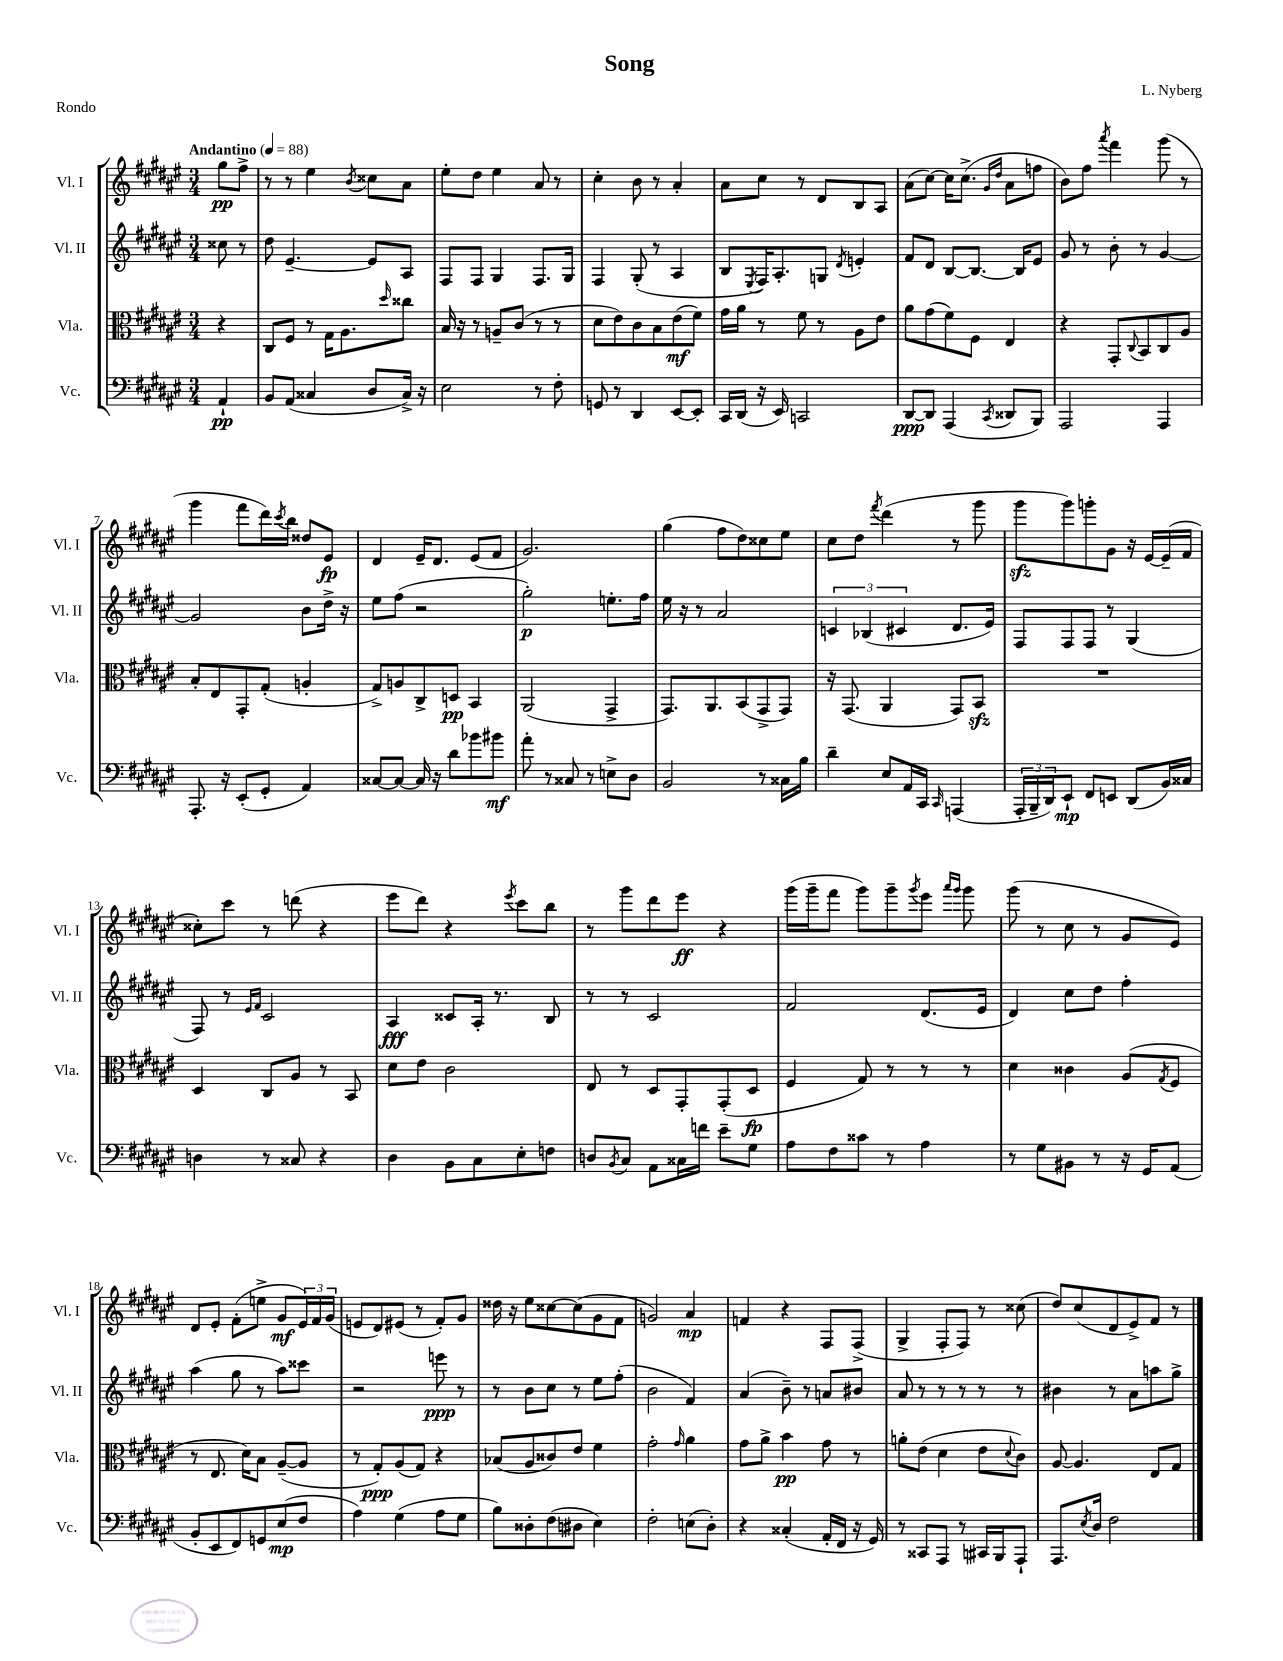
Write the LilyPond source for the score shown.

\header { title = "Song" composer = "L. Nyberg" piece = "Rondo" }
<<
\new StaffGroup <<
\new Staff = "s0" \with { instrumentName = "Vl. I" shortInstrumentName = "Vl. I" } {
    \clef treble \key fis \major \numericTimeSignature \time 3/4 \partial 4 \tempo "Andantino" 4 = 88
    gis''8\pp fis''8-> |
    r8 r8 eis''4 \acciaccatura { b'8 } cisis''8 ais'8 |
    eis''8-. dis''8 eis''4 ais'8 r8 |
    cis''4-. b'8 r8 ais'4-. |
    ais'8 cis''8 r8 dis'8 b8 ais8 |
    ais'8( cis''8~) cis''16 cis''8.->( \grace { gis'16 dis''16 } ais'8 f''8 |
    b'8) fis''8 \acciaccatura { ais'''8 } fis'''4 gis'''8( r8 |
    gis'''4 fis'''8 dis'''16) \acciaccatura { cis'''8 } b''16 disis''8 eis'8\fp |
    dis'4 eis'16-- dis'8. eis'8( fis'8 |
    gis'2.) |
    gis''4( fis''8 dis''8) cisis''8 eis''8 |
    cis''8 dis''8 \acciaccatura { fis'''8 } dis'''4( r8 gis'''8 |
    gis'''8\sfz gis'''8) g'''8-. gis'8 r16 eis'16~ eis'16--( fis'16 |
    cisis''8-.) cis'''8 r8 d'''8( r4 |
    eis'''8 dis'''8) r4 \acciaccatura { eis'''8 } cis'''8 b''8 |
    r8 gis'''8 dis'''8 eis'''8\ff r4 |
    gis'''16( gis'''16-- fis'''8 gis'''8) gis'''8-- \acciaccatura { gis'''8 } eis'''8 \grace { ais'''16 gis'''16 } gis'''8 |
    gis'''8( r8 cis''8 r8 gis'8 eis'8) |
    dis'8 eis'8-. fis'8-.( e''8-> gis'8\mf \tuplet 3/2 { eis'16) fis'16 gis'16( } |
    e'8 dis'8) eis'8( r8 fis'8-.) gis'8 |
    disis''16 r16 eis''8 cisis''8~ cisis''8( gis'8 fis'8 |
    g'2) ais'4\mp |
    f'4 r4 fis8 fis8->( |
    gis4-> fis8-. fis8) r8 cisis''8( |
    dis''8) cis''8( dis'8 eis'8->) fis'8 r8 \bar "|." |
}
\new Staff = "s1" \with { instrumentName = "Vl. II" shortInstrumentName = "Vl. II" } {
    \clef treble \key fis \major \numericTimeSignature \time 3/4 \partial 4
    cisis''8 r8 |
    dis''8 eis'4.~-- eis'8 ais8 |
    fis8 fis8 gis4 fis8. gis16 |
    fis4 gis8-.( r8 ais4 |
    b8 \acciaccatura { eis8 } fis16) ais8.-. g8 \acciaccatura { dis'8 } e'4-. |
    fis'8 dis'8 b8~ b8.~ b16 eis'8 |
    gis'8 r8 b'8-. r8 gis'4~ |
    gis'2 b'8 dis''16-> r16 |
    eis''8 fis''8( r2 |
    gis''2-.\p) e''8.-. fis''16 |
    eis''16 r16 r8 ais'2 |
    \tuplet 3/2 { c'4 bes4( cis'4 } dis'8. eis'16) |
    fis8 fis8 fis8 r8 gis4( |
    fis8) r8 \grace { eis'16 fis'16 } cis'2 |
    ais4\fff cisis'8 ais16-. r8. b8 |
    r8 r8 cis'2 |
    fis'2 dis'8.( eis'16 |
    dis'4) cis''8 dis''8 fis''4-. |
    ais''4( gis''8 r8 ais''8) cisis'''8 |
    r2 e'''8\ppp r8 |
    r8 b'8 cis''8 r8 eis''8 fis''8-.( |
    b'2 fis'4) |
    ais'4( b'8--) r8 a'8 bis'8 |
    ais'8 r8 r8 r8 r8 r8 |
    bis'4 r8 ais'8 a''8 gis''8-> \bar "|." |
}
\new Staff = "s2" \with { instrumentName = "Vla." shortInstrumentName = "Vla." } {
    \clef alto \key fis \major \numericTimeSignature \time 3/4 \partial 4
    r4 |
    cis8 fis8 r8 gis16 ais8. \grace { dis''16 } cisis''8 |
    b16 r16 r8 a8-- cis'8( r8 r8 |
    dis'8 eis'8) cis'8 b8 eis'8\mf( fis'8) |
    gis'16 ais'16 r8 fis'8 r8 ais8 eis'8 |
    ais'8 gis'8( fis'8) fis8 eis4 |
    r4 gis,8-. \appoggiatura { cis8 } b,8 cis8 ais8 |
    b8-. eis8 gis,8-. gis8-.( a4-. |
    gis8->) a8 cis8-> d8\pp b,4 |
    ais,2( gis,4-> |
    gis,8.) ais,8. b,8( gis,8-> gis,8) |
    r16 gis,8.( ais,4 gis,8) b,8\sfz |
    R2. |
    dis4 cis8 ais8 r8 b,8 |
    dis'8 eis'8 cis'2 |
    eis8 r8 dis8 gis,8-. gis,8-.( dis8\fp |
    fis4 gis8) r8 r8 r8 |
    dis'4 cisis'4 ais8( \acciaccatura { gis8 } fis8 |
    r8 eis8. dis'16) b8 ais8~--( ais8 |
    r8 gis8-.\ppp) ais8( gis8) r4 |
    bes8( ais8 cisis'8) eis'8 fis'4 |
    gis'2-. \grace { gis'16 } ais'4 |
    gis'8 ais'8-> b'4\pp gis'8 r8 |
    a'8-. eis'8( dis'4 eis'8 \appoggiatura { dis'8 } cis'8) |
    ais8~ ais4. eis8 gis8 \bar "|." |
}
\new Staff = "s3" \with { instrumentName = "Vc." shortInstrumentName = "Vc." } {
    \clef bass \key fis \major \numericTimeSignature \time 3/4 \partial 4
    ais,4-!\pp |
    b,8 ais,8( cisis4 dis8 cisis16->) r16 |
    eis2 r8 fis8-. |
    g,8 r8 dis,4 eis,8~ eis,8-. |
    cis,16 dis,16( r16 eis,16) c,2 |
    dis,8~\ppp dis,8 ais,,4( \acciaccatura { cis,8 } disis,8 b,,8) |
    ais,,2 ais,,4 |
    ais,,8.-. r16 eis,8-.( gis,8-. ais,4) |
    cisis8~ cisis8~ cisis16 r16 dis'8 bes'8 bis'8\mf |
    ais'8-. r8 cisis8 r8 e8-> dis8 |
    b,2 r8 cisis16 b16 |
    dis'4-- eis8 ais,16 cis,16 \grace { cis,16 } a,,4( |
    \tuplet 3/2 { ais,,16-. b,,16-- dis,16) } eis,8-!\mp fis,8 e,8 dis,8( b,16) cisis16 |
    d4 r8 cisis8 r4 |
    dis4 b,8 cis8 eis8-. f8 |
    d8 \acciaccatura { b,8 } cis8 ais,8 cisis16 f'16 eis'8-- gis8 |
    ais8 fis8 cisis'8 r8 ais4 |
    r8 gis8 bis,8 r8 r16 gis,16 ais,8( |
    b,8-. eis,8 fis,8) g,8 eis8\mp( fis8 |
    ais4) gis4( ais8 gis8 |
    b8) disis8-. fis8( dis8 eis4) |
    fis2-. e8( dis8-.) |
    r4 cisis4-.( ais,16-. fis,16 r16 gis,16) |
    r8 cisis,8 ais,,8 r8 cis,16 b,,16 ais,,8-! |
    ais,,8. \acciaccatura { eis8 } dis16 fis2 \bar "|." |
}
>>
>>
